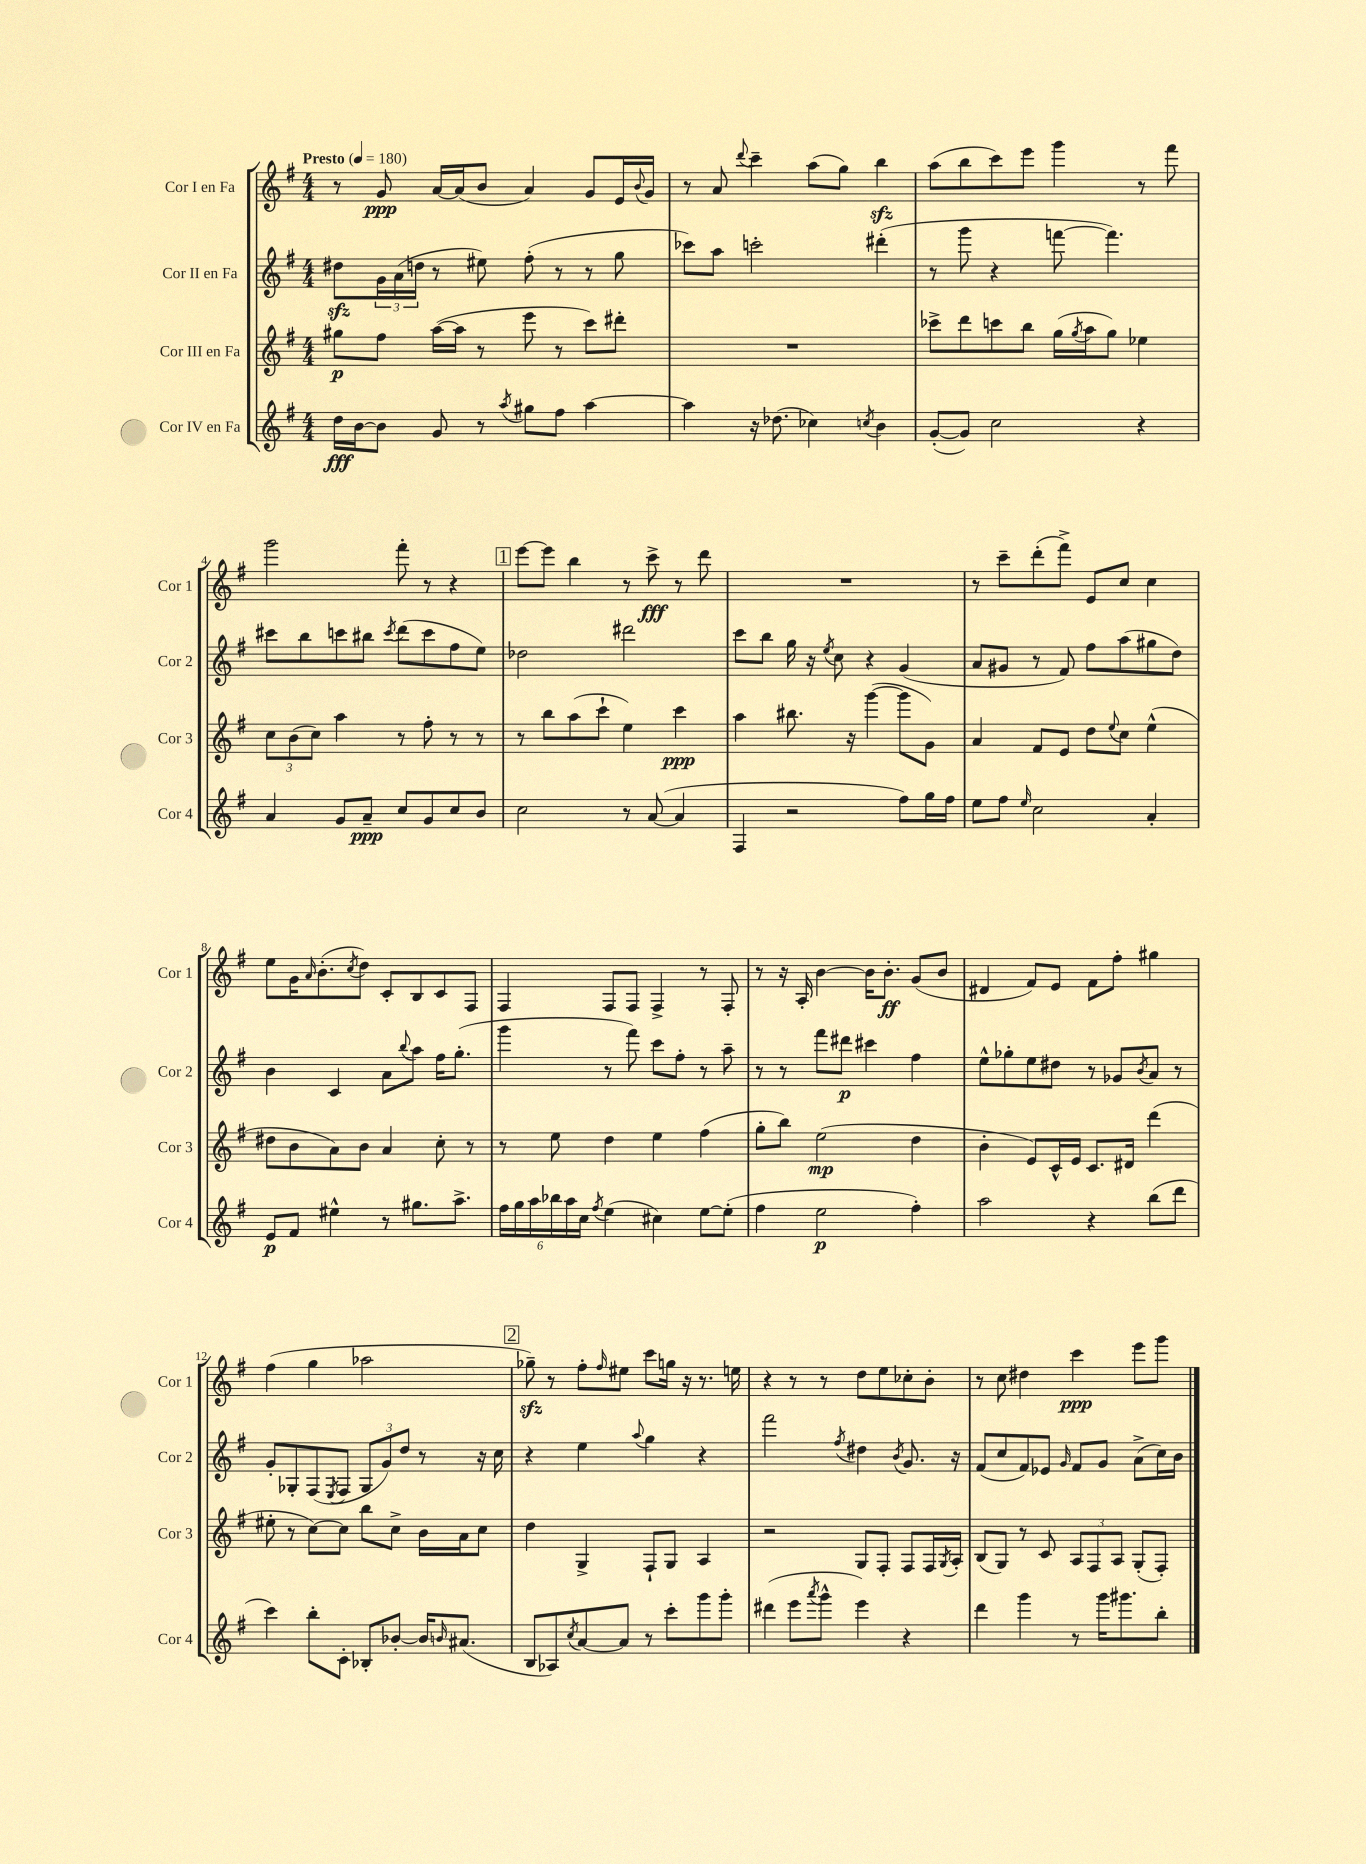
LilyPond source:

<<
\new StaffGroup <<
\new Staff = "s0" \with { instrumentName = "Cor I en Fa" shortInstrumentName = "Cor 1" } {
    \clef treble \key g \major \numericTimeSignature \time 4/4 \tempo "Presto" 4 = 180
    r8 g'8\ppp a'16~ a'16( b'8 a'4) g'8 e'16 \appoggiatura { b'8 } g'16 |
    r8 a'8 \appoggiatura { d'''8 } c'''4-- a''8( g''8) b''4\sfz |
    a''8( b''8 c'''8) e'''8 g'''4 r8 fis'''8 |
    g'''2 fis'''8-. r8 r4 |
    \mark \markup { \box "1" } e'''8~ e'''8 b''4 r8 c'''8->\fff r8 d'''8 |
    R1 |
    r8 c'''8-- d'''8-.( fis'''8->) e'8 c''8 c''4 |
    e''8 g'16 \grace { a'16 } b'8.-.( \acciaccatura { c''8 } d''8) c'8-. b8 c'8 fis8 |
    fis4 fis8 fis8 fis4-> r8 fis8-. |
    r8 r16 a16-. b'4~ b'16 b'8.-.\ff g'8( b'8 |
    dis'4 fis'8) e'8 fis'8 fis''8-. gis''4 |
    fis''4( g''4 aes''2 |
    \mark \markup { \box "2" } ges''8--\sfz) r8 fis''8-. \grace { fis''16 } eis''8 c'''8 g''16 r16 r8. e''16 |
    r4 r8 r8 d''8 e''8 ces''8-. b'8-. |
    r8 c''8 dis''4 c'''4\ppp e'''8 g'''8 \bar "|." |
}
\new Staff = "s1" \with { instrumentName = "Cor II en Fa" shortInstrumentName = "Cor 2" } {
    \clef treble \key g \major \numericTimeSignature \time 4/4
    dis''8\sfz \tuplet 3/2 { g'16 a'16( d''16 } r8 eis''8) fis''8-.( r8 r8 g''8 |
    ces'''8) a''8 c'''2-. dis'''4-.( |
    r8 g'''8 r4 f'''8~ f'''4.) |
    cis'''8 b''8 c'''8 bis''8 \acciaccatura { c'''8 } d'''8( c'''8 fis''8 e''8) |
    \mark \markup { \box "1" } des''2 dis'''2 |
    c'''8 b''8 g''16 r16 \acciaccatura { e''8 } c''8 r4 g'4( |
    a'8 gis'8 r8 fis'8) fis''8 a''8( gis''8 d''8) |
    b'4 c'4 a'8 \appoggiatura { b''8 } a''8 fis''16 g''8.-.( |
    g'''4 r8 fis'''8) c'''8 fis''8-. r8 a''8-- |
    r8 r8 fis'''8 dis'''8\p cis'''4 fis''4 |
    e''8-^ ges''8-. e''8 dis''8 r8 ges'8 \acciaccatura { b'8 } a'8 r8 |
    g'8-. ges8-. fis8( \acciaccatura { e8 } fis8 \tuplet 3/2 { ges8 g'8) d''8 } r8 r16 c''16 |
    \mark \markup { \box "2" } r4 e''4 \appoggiatura { a''8 } g''4 r4 |
    fis'''2 \acciaccatura { fis''8 } dis''4 \acciaccatura { b'8 } g'8. r16 |
    fis'8( c''8 fis'8) ees'8 \grace { g'16 } fis'8 g'8 a'8->( c''16) b'16 \bar "|." |
}
\new Staff = "s2" \with { instrumentName = "Cor III en Fa" shortInstrumentName = "Cor 3" } {
    \clef treble \key g \major \numericTimeSignature \time 4/4
    gis''8\p fis''8 a''16~( a''16 r8 e'''8 r8 c'''8) dis'''8-. |
    R1 |
    ces'''8-> d'''8 c'''8 b''8 g''16( \acciaccatura { g''8 } a''16 g''8) ees''4 |
    \tuplet 3/2 { c''8 b'8( c''8) } a''4 r8 fis''8-. r8 r8 |
    \mark \markup { \box "1" } r8 b''8 a''8( c'''8-! e''4) c'''4\ppp |
    a''4 bis''8. r16 g'''4~( g'''8 g'8) |
    a'4 fis'8 e'8 d''8 \appoggiatura { e''8 } c''8 e''4-^( |
    dis''8 b'8 a'8) b'8 a'4 c''8-. r8 |
    r8 e''8 d''4 e''4 fis''4( |
    g''8-. b''8) e''2\mp( d''4 |
    b'4-. e'8) c'16-^ e'16 c'8. dis'16 d'''4( |
    eis''8-. r8 c''8~) c''8 b''8 c''8-> b'16 a'16 c''8 |
    \mark \markup { \box "2" } d''4 g4-> fis8-! g8 a4 |
    r2 g8 fis8-. fis8 fis16 \acciaccatura { g8 } a16-. |
    b8( g8) r8 c'8 \tuplet 3/2 { a8 fis8 a8 } g8-.( fis8-.) \bar "|." |
}
\new Staff = "s3" \with { instrumentName = "Cor IV en Fa" shortInstrumentName = "Cor 4" } {
    \clef treble \key g \major \numericTimeSignature \time 4/4
    d''16\fff b'16~ b'8 g'8 r8 \acciaccatura { a''8 } gis''8 fis''8 a''4~ |
    a''4 r16 des''8.( ces''4) \acciaccatura { c''8 } b'4 |
    g'8~-.( g'8) c''2 r4 |
    a'4 g'8 a'8--\ppp c''8 g'8 c''8 b'8 |
    \mark \markup { \box "1" } c''2 r8 a'8~( a'4 |
    fis4 r2 fis''8) g''16 fis''16 |
    e''8 fis''8 \grace { e''16 } c''2 a'4-. |
    e'8\p fis'8 eis''4-^ r8 gis''8. a''8.-> |
    \tuplet 6/4 { fis''16 g''16 a''16 bes''16 a''16 c''16 } \acciaccatura { fis''8 } e''4( cis''4) e''8~ e''8-.( |
    fis''4 e''2\p fis''4-.) |
    a''2 r4 b''8( d'''8 |
    c'''4) b''8-. c'8-. bes8-. bes'8~-. bes'16 \grace { b'16 } ais'8.( |
    \mark \markup { \box "2" } b8 aes8) \acciaccatura { c''8 } a'8~ a'8 r8 c'''8-. g'''8 g'''8-. |
    dis'''4( e'''8 \acciaccatura { a'''8 } g'''8-^ e'''4) r4 |
    d'''4 g'''4 r8 g'''16 gis'''8. b''8-. \bar "|." |
}
>>
>>
